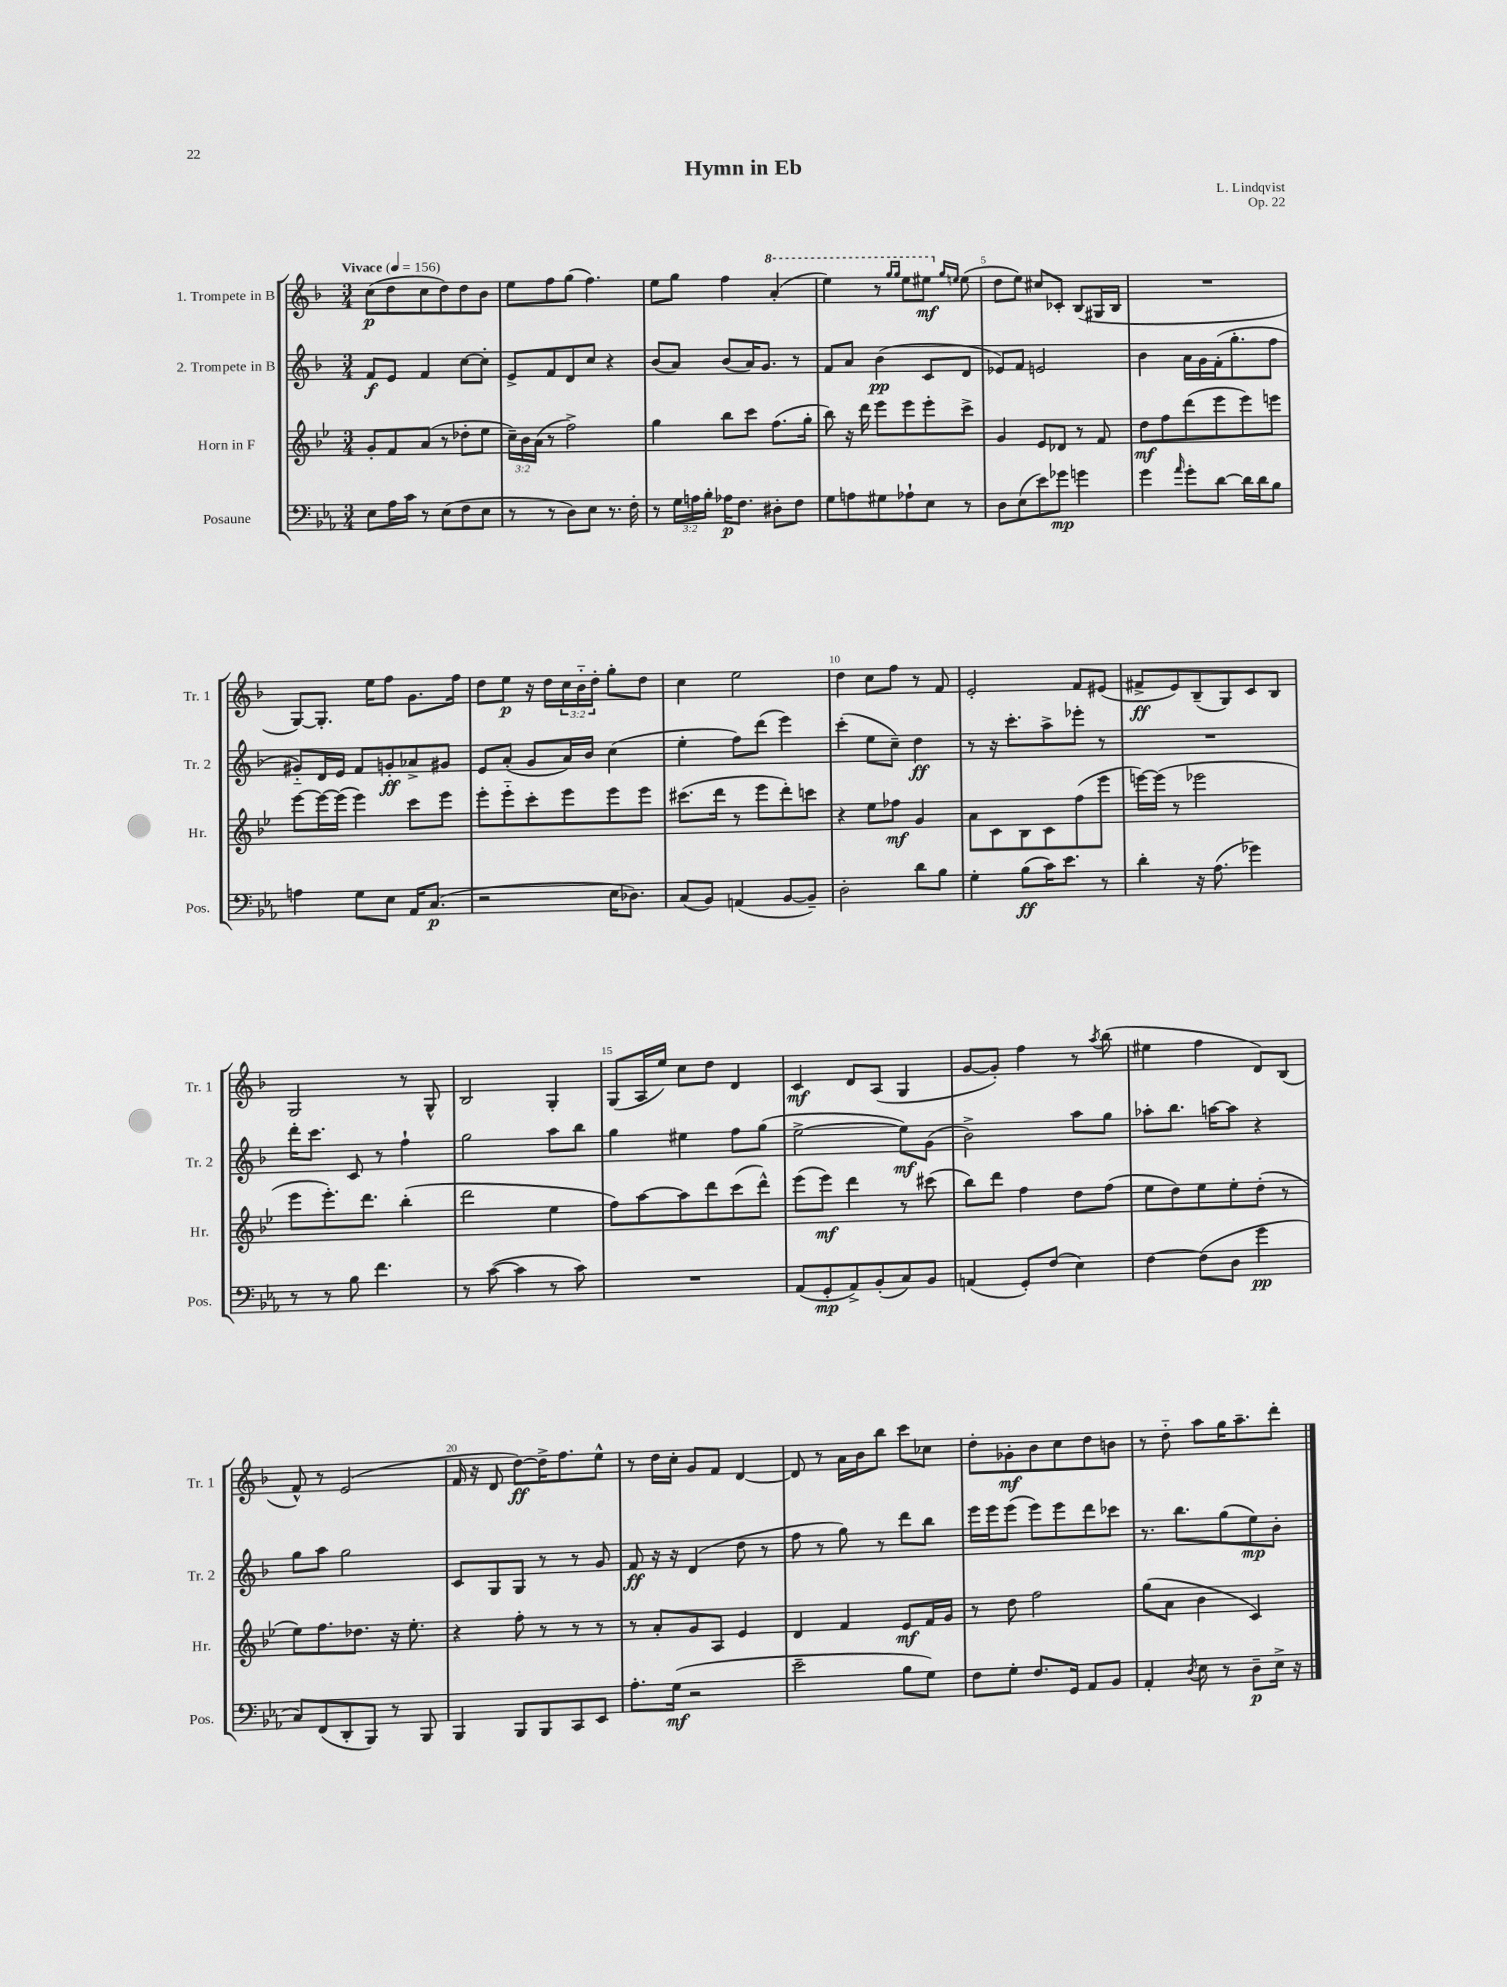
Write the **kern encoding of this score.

**kern	**kern	**kern	**kern
*staff4	*staff3	*staff2	*staff1
*clefF4	*clefG2	*clefG2	*clefG2
*k[b-e-a-]	*k[b-e-]	*k[b-]	*k[b-]
*M3/4	*M3/4	*M3/4	*M3/4
*MM156	*MM156	*MM156	*MM156
8E-\L	8g'/L	8f/L	(8cc\L
16A-\L	8f/	8e/J	8dd\
16c\JJ	.	.	.
8r	(8a/J	4f/	8cc\
(8E-\L	8r	.	8dd\)
8F\	8dd-'\L	[8cc\L	8dd\
8E-\J	8ee-\J	8cc'\]J	8b-\J
=	=	=	=
8r	24cc~\LL)	8e^/L	8ee\L
.	24b-\	.	.
.	(24a\JJ	.	.
8r	8r	8f/	8ff\
8D\L)	2ff^\)	8d/	(8gg\J
8E-\J	.	8cc/J	4.ff\)
8.r	.	4r	.
16F'\	.	.	.
=	=	=	=
8r	4gg\	(8b-/L	8ee\L
24G\LL	.	8a/J)	8gg\J
24A\	.	.	.
24B-'\JJ	.	.	.
16A-\LK	8bb-\L	(8b-/L	4ff\
8.F\J	.	.	.
.	8ccc\J	16a/K)	.
.	.	8.g/J	.
8D#'\L	(8.ff\L	.	(4aa'/
8F\J	.	8r	.
.	16gg'\Jk	.	.
=	=	=	=
8G\L	8bb-\)	8f/L	4eee\)
8A\	16r	8a/J	.
.	16ddd\	.	.
8G#\	8eee-\L	(4b-\	8r
.	.	.	16qqggg/LL
.	.	.	16qqggg/JJ
8A-`\	8eee-\	.	8eee\L
8E-\J	8eee-'\	8c/L	8eee#\J
.	.	.	16qqgg/LL
.	.	.	16qqee/JJ
8r	8ccc^\J	8d/J	(8ee\
=	=	=	=
8D\L	4g/	8e-/L)	8dd\L
(8E-\	.	8f/J	8ee\J)
8e-\)	8e-/L	2e/	8cc#/L
8g-\J	8d-/J	.	8c-'/J
4g\	8r	.	(8B-/L
.	8f/	.	16G#/L
.	.	.	16B-/JJ
=	=	=	=
4g\	8dd\L	4b-\	2.r
.	8ff\	.	.
16qqa-/	.	.	.
8g'\L	(8ddd\	16a\LL	.
.	.	16g\	.
[8d\J	8eee-\	(16f'\J	.
.	.	8.gg'\	.
16d\]LL	8eee-\)	.	.
16d\J	.	.	.
8B-\J	8eee\J	8ff\J	.
=	=	=	=
4A\	[8eee-\L	8g#'~/L)	[8G/L)
.	16eee-\_L	16d/L	8.G'/]J
.	(16eee-\]JJ	16e/JJ	.
8G\L	4eee-\)	8f/L	.
.	.	.	16ee\LK
8E-\J	.	8g'/	8ff\J
16AA-/LK	8ccc\L	8a-^/	8.g\L
(8.C/J	.	.	.
.	8eee-\J	8g#/J	.
.	.	.	16ff\Jk
=	=	=	=
2r	8eee-'\L	8e/L	8dd\L
.	8eee-'~\	(8a'/J	8ee\J
.	8ccc'\	8g/L	16r
.	.	.	16dd\LL
.	8eee-\	16a/L)	24cc\
.	.	.	24b-'~\
.	.	16b-/JJ	.
.	.	.	24dd'\JJ
16E-\LK	8eee-\	(4cc\	8gg'\L
8.D-\J)	.	.	.
.	8eee-\J	.	8dd\J
=	=	=	=
(8C/L	(8.ccc#\L	4ee'\	4cc\
8BB-/J)	.	.	.
.	16ddd\Jk	.	.
(4AA/	8r	8ff\L)	2ee\
.	8eee-\L	(8ddd\J	.
[8BB-/L	8ddd'\)	4eee\)	.
8BB-~/]J)	8ccc\J	.	.
=	=	=	=
2D'\	4r	(4ccc'\	4dd\
.	8ee-\L	8ee\L	8cc\L
.	8ff-\J	8cc~\J)	8ff\J
8d\L	4g/	4dd\	8r
8B-\J	.	.	8f/
=	=	=	=
4G'\	8a\L	8r	2e'/
.	8c\	16r	.
.	.	8.ccc'\L	.
(8B-\L	8B-\	.	.
16c\K)	8c\	8aa^\	.
8.e-\J	.	.	.
.	(8ff\	8eee-'\J	8f/L
8r	8eee-\J	8r	(8e#/J
=	=	=	=
4d'\	[16eee\LL)	2.r	8f#^/L
.	(16eee\]JJ	.	.
.	8r	.	8e/)
16r	2eee-\	.	(8B-~/
(8.A-\	.	.	.
.	.	.	8G/)
4g-\)	.	.	8c/
.	.	.	8B-/J
=	=	=	=
8r	8eee-\L	16ddd'\LK	2G/
.	.	8.ccc\J	.
8r	8.eee-'\)	.	.
8B-\	.	8c/	.
.	8.ddd\J	.	.
4.f\	.	8r	.
.	(4bb-'\	4ff`\	8r
.	.	.	8G^^/
=	=	=	=
8r	2ddd\	2gg\	2B-/
([8c\	.	.	.
4c\]	.	.	.
8r	4ee-\	8aa\L	4G'/
8c\)	.	8bb-\J	.
=	=	=	=
2.r	8ff\L)	4gg\	(8G/L
.	[8aa\	.	16A/L
.	.	.	16ee/JJ)
.	8aa\]	4ee#\	8cc\L
.	8ddd\	.	8dd\J
.	(8ccc\	8ff\L	4d/
.	8ddd^^\J)	(8gg\J	.
=	=	=	=
(8AA-/L	(8eee-\L	[2ee^\	4c/
8GG'/	8eee-\J)	.	.
8AA-^/)	4ddd\	.	8d/L
(8BB-'/	.	.	(8A/J
8C/)	8r	8ee\]L)	4G/
8BB-/J	(8ccc#\	(8g\J	.
=	=	=	=
(4AA/	8bb-\L)	2b-^\)	[8g/L
.	8ddd\J	.	8g'/]J)
8GG'/L)	4ff\	.	4ff\
(8F/J	.	.	.
4E-\)	8dd\L	8aa\L	8r
.	.	.	8qaa/
.	(8ff\J	8gg\J	(8bb-\
=	=	=	=
[4F\	8ee-\L	8aa-'\L	4ee#\
.	8dd\)	8.bb-\J	.
(8F\]L	8ee-\	.	4ff\
.	.	[16aa\LK	.
8D\J	8ee-'\	8aa\]J	.
4g\	(8dd'\J	4r	8d/L)
.	8r	.	(8B-/J
=	=	=	=
8C/L)	8ee-\L)	8gg\L	8f^^/)
(8FF/	8.ff\	8aa\J	8r
8DD'/	.	2gg\	(2e/
.	8.dd-\J	.	.
8BBB-/J)	.	.	.
8r	16r	.	.
.	8.ee-'\	.	.
8BBB-/	.	.	.
=	=	=	=
4BBB-/	4r	8c/L	16f/
.	.	.	16r
.	.	8G/	8d/
8BBB-/L	8ff'\	8G/J	[8dd\L)
8BBB-/	8r	8r	16dd^\]K
.	.	.	8.ff\
8CC/	8r	8r	.
8EE-/J	8r	8g/	8ee^^\J
=	=	=	=
8.A-'\L	8r	8f/	8r
.	8a'/L	16r	16dd\LL
(16G\Jk	.	16r	16cc'\JJ
2r	8g/	(4d/	8g/L
.	8A/J	.	8f/J
.	4e-/	8dd\	[4d/
.	.	8r	.
=	=	=	=
2e-~\	4d/	8ff\	8d/]
.	.	8r	8r
.	4f/	8gg\)	16a\LL
.	.	.	16b-\J
.	.	8r	8bb-\J
8B-\L	8e-/L	8ddd\L	8ccc\L
8G\J)	16f/L	8bb-\J	8cc-\J
.	16g/JJ	.	.
=	=	=	=
8F\L	8r	16eee\LL	8dd'\L
.	.	16eee\J	.
8G'\J	8dd\	(8eee\J	8g-'\
8.F/L	2ff\	8eee\L)	8b-\
.	.	8eee\	8cc\
16GG/Jk	.	.	.
8AA-/L	.	8ddd\	8dd\
8BB-/J	.	8ccc-\J	8b\J
=	=	=	=
4AA-'/	(8gg\L	8.r	8r
.	8a\J	.	8dd'~\
.	.	8.bb-\L	.
8qD/	.	.	.
8E-\	4b-\	.	8aa\L
8r	.	(8gg\	16gg\K
.	.	.	8.aa~\
8D~\L	4c/)	8ee\)	.
16E-^\Jk	.	8b-'\J	8ddd'\J
16r	.	.	.
==	==	==	==
*-	*-	*-	*-
